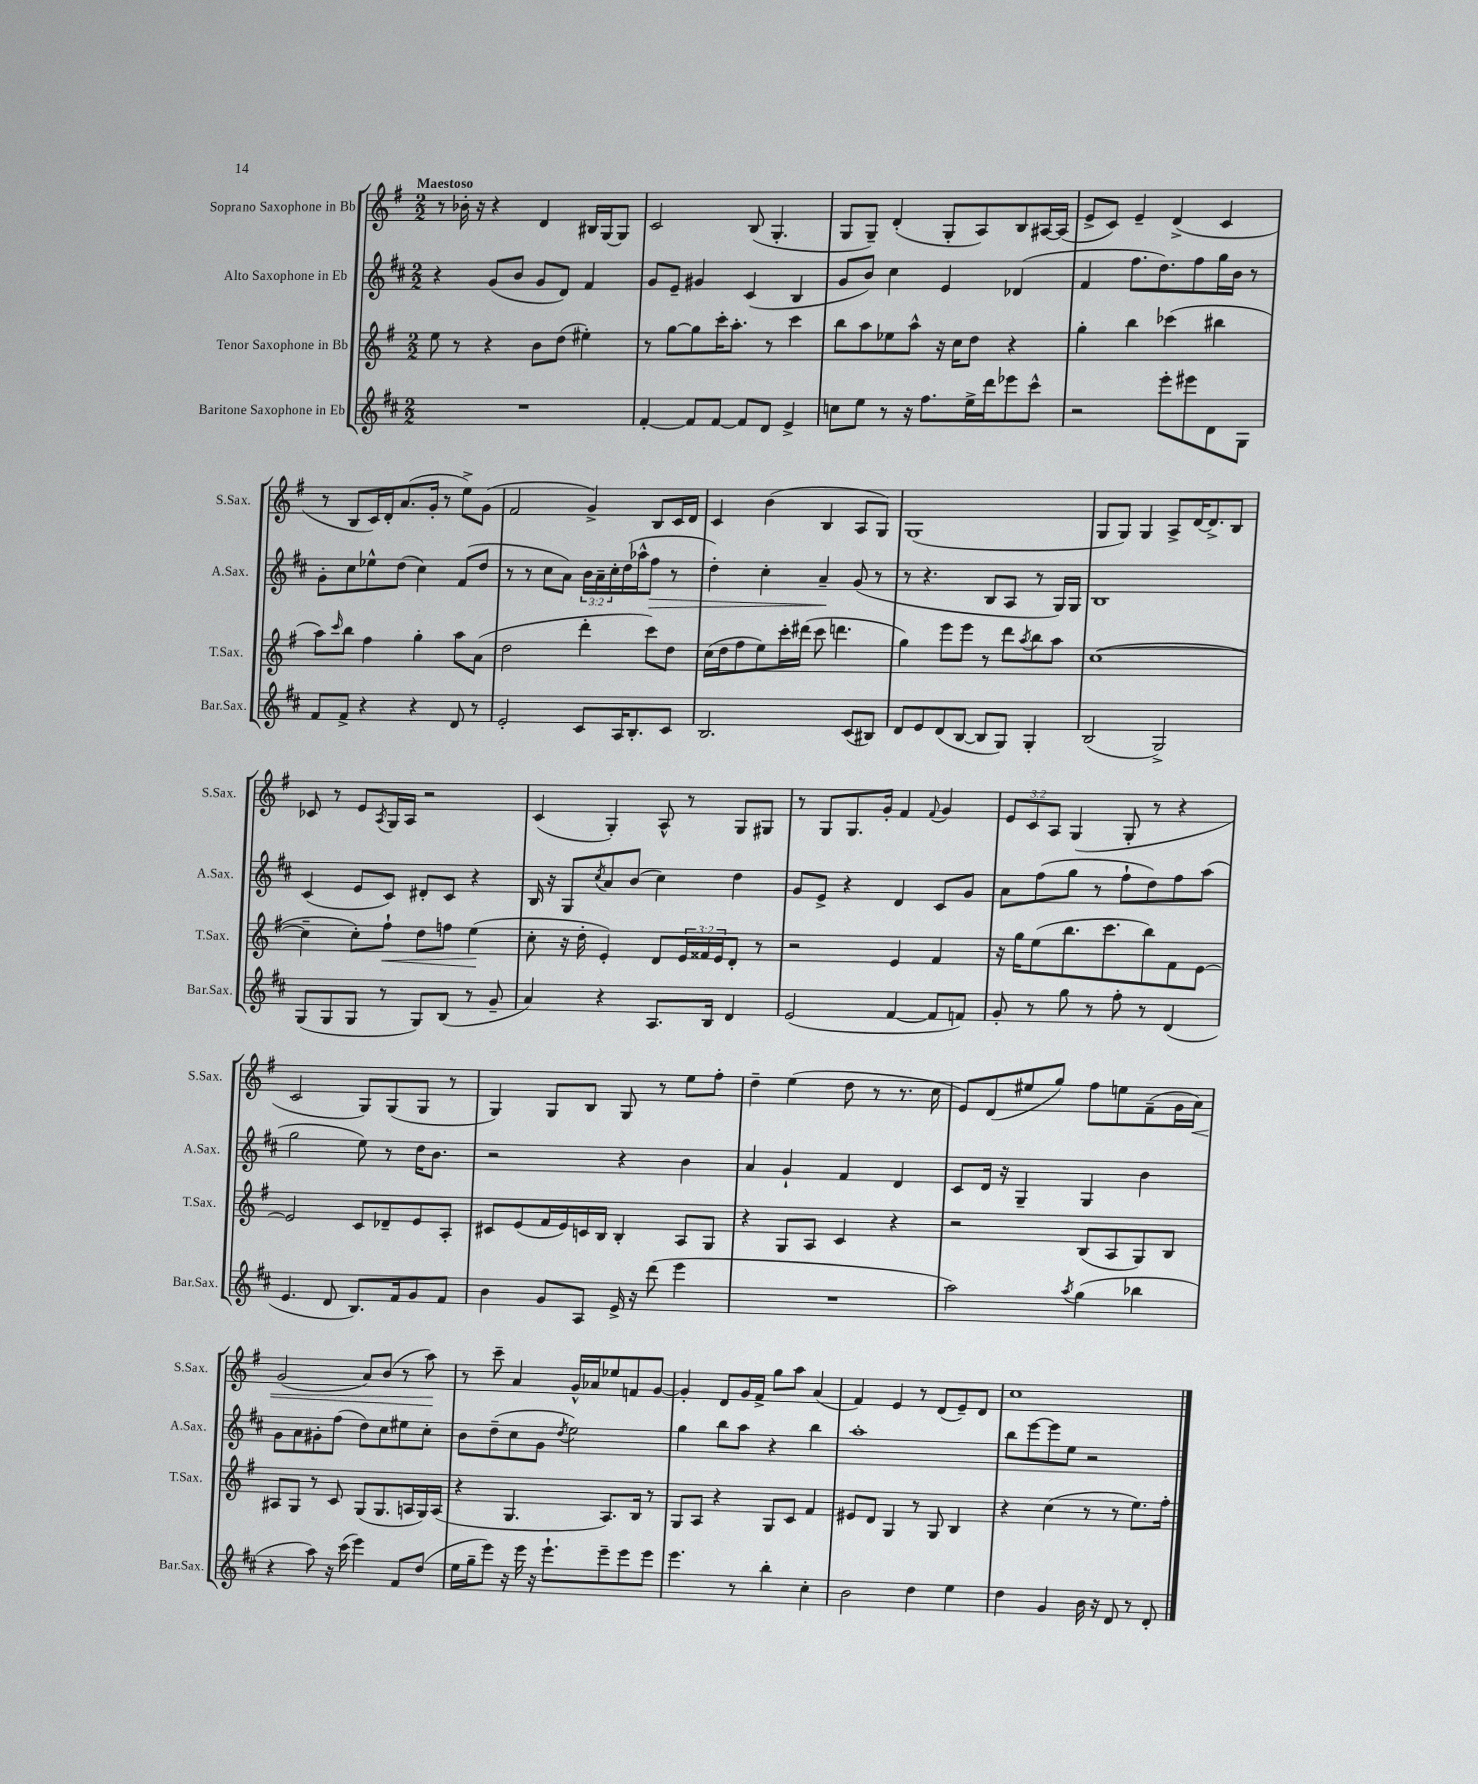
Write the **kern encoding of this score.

**kern	**kern	**kern	**kern
*staff4	*staff3	*staff2	*staff1
*clefG2	*clefG2	*clefG2	*clefG2
*k[f#c#]	*k[f#]	*k[f#c#]	*k[f#]
*M2/2	*M2/2	*M2/2	*M2/2
1r	8ee	4r	8r
.	8r	.	16b-'
.	.	.	16r
.	4r	(8g	4r
.	.	8b	.
.	8b	8g	4d
.	(8dd	8d)	.
.	4ee#')	4f#	16B#
.	.	.	[16G
.	.	.	8G]
=	=	=	=
[4f#'	8r	8g	2c
.	[8gg	8e~	.
8f#]	8gg]	4g#	.
[8f#	16ccc'	.	.
.	8.aa'	.	.
8f#]	.	(4c#	(8B
8d	8r	.	4.G'
4e^	4ccc	4B	.
=	=	=	=
8cc	8bb	8g	8G
8ee	8aa	8b)	8G~)
8r	8ee-	4cc#	(4d'
16r	8aa^^	.	.
8.ff#	.	.	.
.	16r	4e	8G'
.	16cc	.	.
16ee^	8dd	.	8A)
16ddd	.	.	.
8eee-	4r	(4d-	8B
8ccc#^^	.	.	[16A#
.	.	.	(16A#]
=	=	=	=
2r	4gg'	4f#	8e^
.	.	.	8c)
.	4bb	8.ff#	4e~
.	.	8.dd)	.
8eee'	(4ccc-	.	(4d^
8eee#	.	8ff#	.
8d	4bb#	16gg	4c
.	.	16b	.
8G	.	8r	.
=	=	=	=
8f#	8aa)	8g'	8r
.	16qqccc	.	.
8f#^	8bb	8cc#	8B
4r	4ff#	8ee-^^	16c)
.	.	.	16d'
.	.	(8dd	(8.a
4r	4gg'	4cc#)	.
.	.	.	16g'
.	.	.	8r
8d	8aa	(8f#	8ee^)
8r	(8a	8dd	(8g
=	=	=	=
2e'	2dd	8r	2f#
.	.	8r	.
.	.	8cc#	.
.	.	8a)	.
8c#	4ddd'	24b	4g^)
.	.	24a~	.
.	.	24cc#'	.
16A	.	(16dd	.
8.B'	.	16aa-^^	.
.	8ccc)	8ff#	8B
8c#	8dd	8r	16c
.	.	.	16d
=	=	=	=
2.B	(16cc	4dd')	4c
.	16dd	.	.
.	8ff#	.	.
.	8ee)	4cc#'	(4b
.	16ccc'	.	.
.	(16ddd#	.	.
.	8ccc	4a~	4B
.	4.ddd	.	.
(8c#	.	(8g	8A
8B#)	.	8r	8G)
=	=	=	=
8d	4gg)	8r	(1G
8e	.	4.r	.
(8d	8eee	.	.
[8B	8eee	.	.
8B]	8r	8B	.
8G)	8ddd	8A	.
.	8qaa	.	.
4G'	8bb	8r	.
.	8aa	16G)	.
.	.	16G	.
=	=	=	=
(2B	([1cc	1B	8G
.	.	.	8G)
.	.	.	4G
2G^)	.	.	8A^
.	.	.	[16d
.	.	.	8.d^]
.	.	.	8B
=	=	=	=
(8G	4cc~]	(4c#	8c-
8G	.	.	8r
8G	8cc')	8e	8e
.	.	.	8qA
8r	8ff#`	8c#)	16G
.	.	.	16A
8G)	8dd	8d#'	2r
(8B	8ff	8c#	.
8r	(4ee	4r	.
8g~	.	.	.
=	=	=	=
4a)	8cc'	16B	(4c
.	.	16r	.
.	16r	8G	.
.	16dd'	.	.
.	.	8qcc#	.
4r	4e')	8a	4G')
.	.	(8b	.
8.A	8d	4cc#)	8A^^
.	24e	.	8r
.	24f##	.	.
16B	.	.	.
.	24e	.	.
4d	8d'	4dd	8G
.	8r	.	8G#
=	=	=	=
(2e	2r	8g	8r
.	.	8e^	8G
.	.	4r	8.G
.	.	.	16g'
[4f#	4e	4d	4f#
.	.	.	8qqf#
8f#]	4f#	8c#	4g
8f)	.	8g	.
=	=	=	=
8g'	16r	8a	12e
.	16gg	.	.
.	.	.	12c
8r	(8ee	(8ff#	.
.	.	.	12A
8gg	8.bb	8gg	(4G
8r	.	8r	.
.	8.ccc	.	.
8ff#'	.	8ff#`	8G'
8r	8bb)	8dd)	8r
(4d	8f#	8ff#	4r
.	[8e	(8aa	.
=	=	=	=
4.e	2e]	2gg	2c
8d	.	.	.
8.B)	8c	8ee)	8G)
.	8d-~	8r	(8G
16f#	.	.	.
8g	8e	16dd	8G
.	.	8.b	.
8f#	8A'	.	8r
=	=	=	=
4b	8c#	2r	4G)
.	(8e	.	.
8g	16f#	.	8G
.	16e)	.	.
8A	16c	.	8B
.	16B	.	.
16e^	4B'	4r	8G
16r	.	.	.
(8ddd	.	.	8r
4eee	8A	4b	8ee
.	8G	.	8ff#'
=	=	=	=
1r	4r	4a	4dd~
.	8G	4g`	(4ee
.	8A	.	.
.	4c	4f#	8dd
.	.	.	8r
.	4r	4d	8.r
.	.	.	16cc
=	=	=	=
2aa)	2r	8c#	8e)
.	.	16d	(8d
.	.	16r	.
.	.	4G~	8ee#
.	.	.	8gg)
8qaa	.	.	.
(4gg	(8B	4G	8ff#
.	8A	.	8ee
4bb-	8G)	4b	(8f#~
.	8B	.	16g
.	.	.	16a)
=	=	=	=
4r	8A#	8g	(2g
.	8G	8a	.
8aa)	8r	8g#'	.
16r	8c	(8ff#	.
(16ccc#	.	.	.
4eee)	(8G	8dd)	8a)
.	8.G	8cc#	(8b
8f#	.	8ee#	8r
.	16A	.	.
(8dd	16G)	8cc#'	8aa)
.	(16A	.	.
=	=	=	=
16ee	4r	8b	8r
16gg~	.	.	.
8eee)	.	(8dd~	8ccc~
16r	4.G	8cc#	4a
16eee	.	.	.
16r	.	8g	.
8.eee`	.	.	.
.	.	8qdd	.
.	.	2ee)	16g^^
.	.	.	16a-
8eee~	8.A)	.	8ee-
8eee	.	.	8f
.	16B	.	.
8eee	8r	.	[8g
=	=	=	=
4.eee	8G	4gg	4g']
.	8A	.	.
.	4r	8bb	8d
8r	.	8aa	16g
.	.	.	16f#^
4bb'	8G	4r	8gg
.	8c	.	8aa
4cc#'	4f#	4bb	(4a
=	=	=	=
2b	8e#	1aa'	4f#)
.	8d	.	.
.	4G	.	4e
4dd	8r	.	8r
.	8G	.	(8d
4ee	4B	.	8e~)
.	.	.	8d
=	=	=	=
4dd	4r	8bb	1cc
.	.	[8eee	.
4g	(4cc	8eee]	.
.	.	8ee	.
16b	8r	2r	.
16r	.	.	.
8d	8r	.	.
8r	8.ee)	.	.
8d'	.	.	.
.	16ff#'	.	.
==	==	==	==
*-	*-	*-	*-
